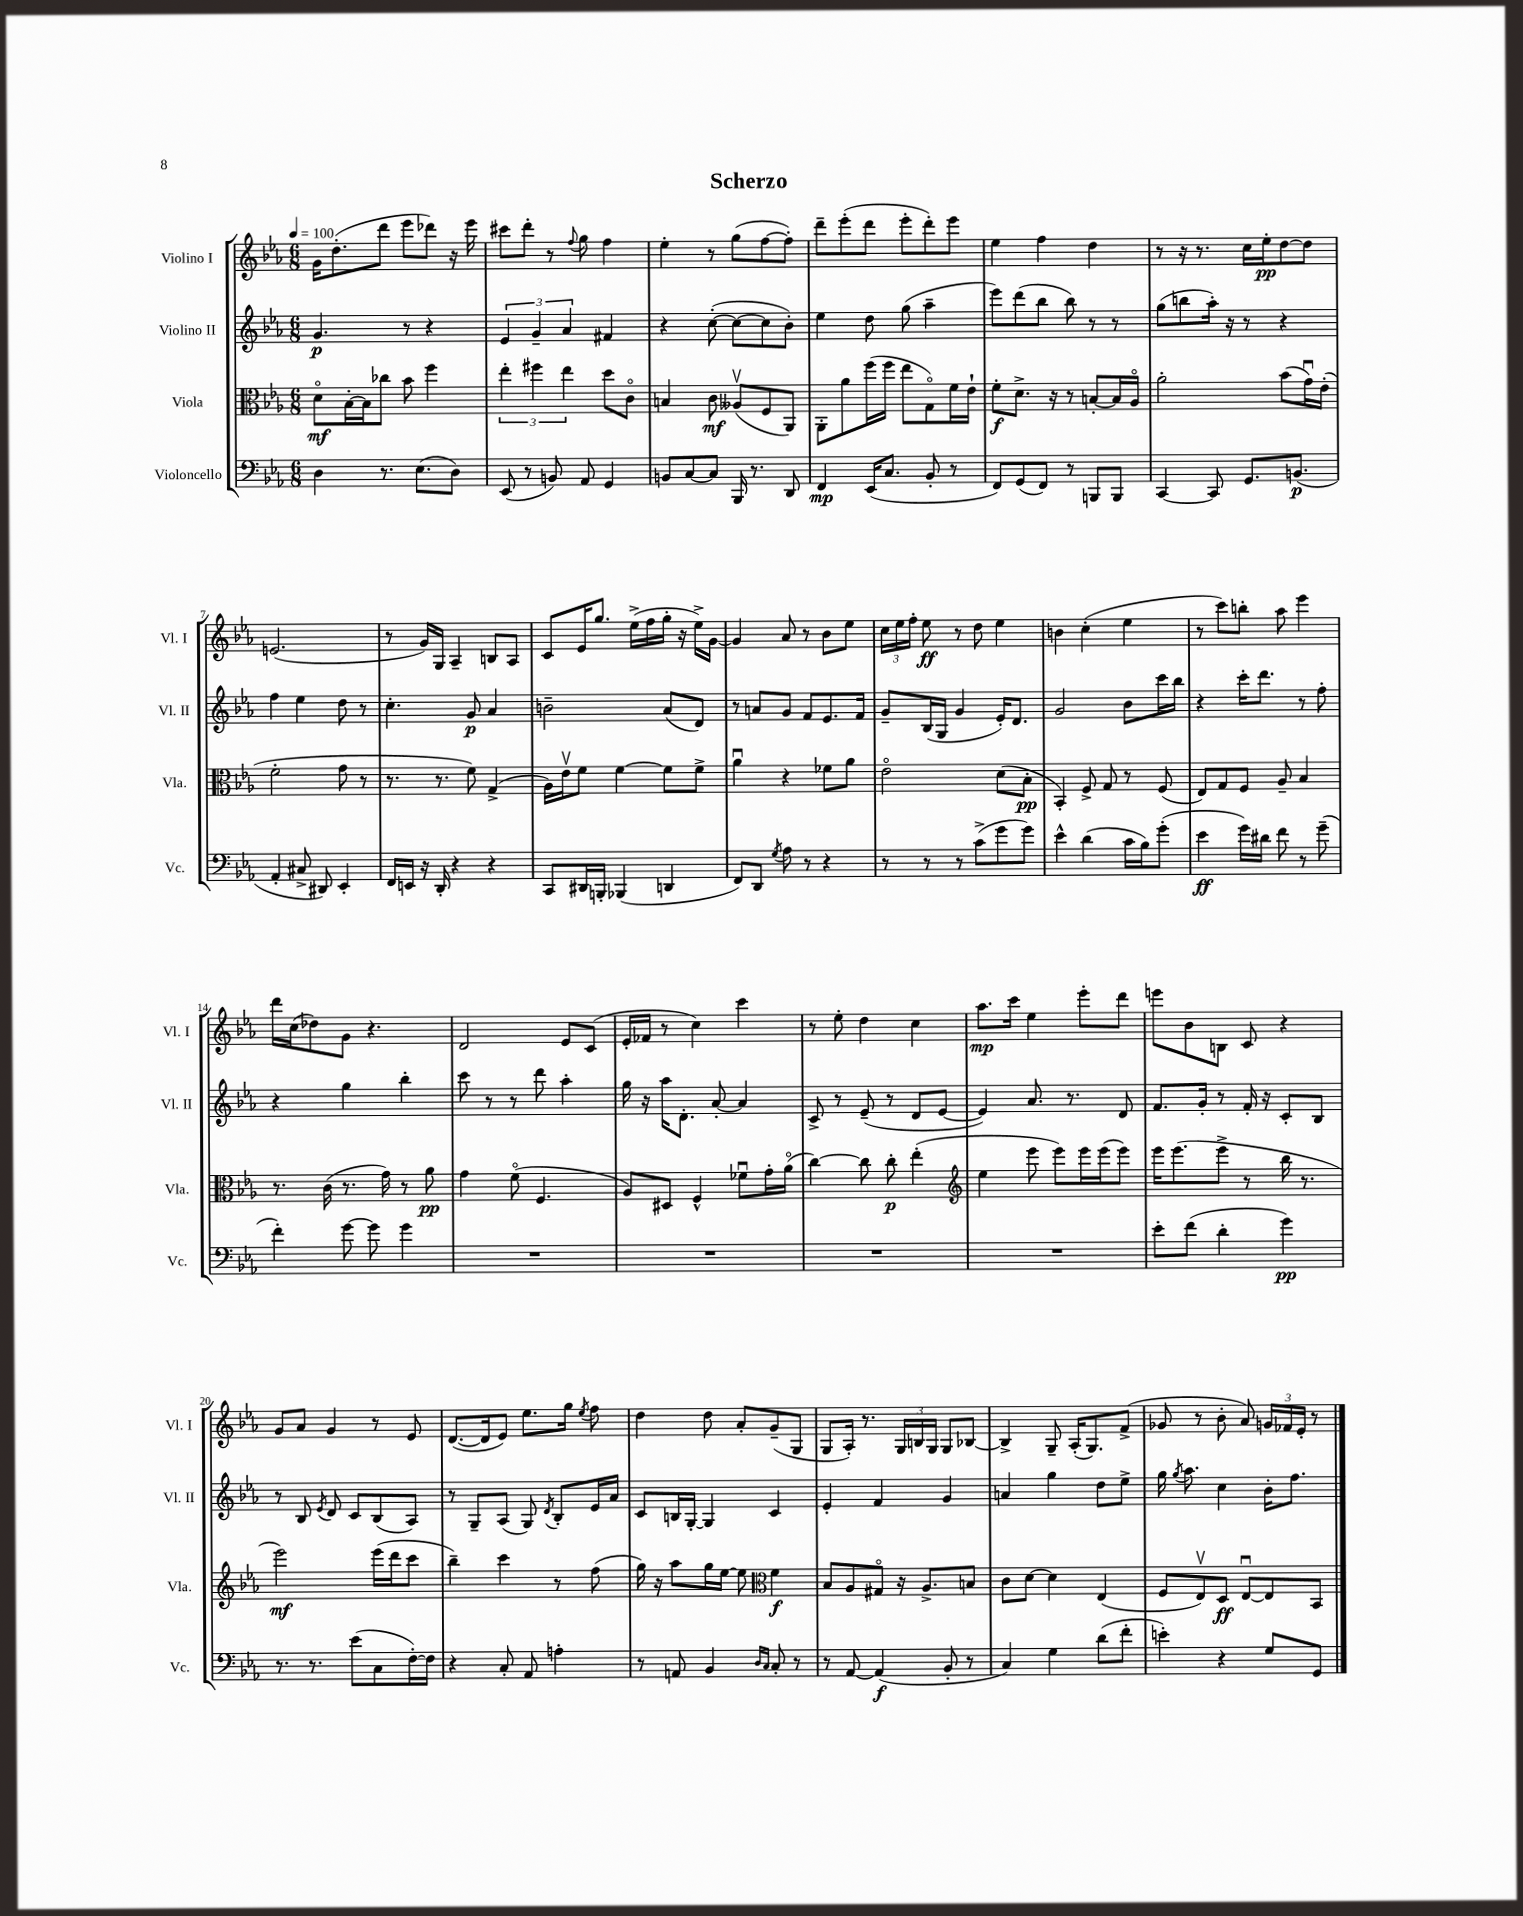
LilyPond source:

\header { title = "Scherzo" }
<<
\new StaffGroup <<
\new Staff = "s0" \with { instrumentName = "Violino I" shortInstrumentName = "Vl. I" } {
    \clef treble \key ees \major \numericTimeSignature \time 6/8 \tempo 4 = 100
    \autoBeamOff g'16[ d''8.-.( d'''8] ees'''8[ des'''8]) r16 ees'''16 |
    cis'''8[ d'''8]-. r8 \appoggiatura { f''8 } g''8 f''4 |
    ees''4-. r8 g''8[( f''8~ f''8]-.) |
    d'''8[-- ees'''8-.( d'''8] ees'''8[-. d'''8-.) ees'''8] |
    ees''4 f''4 d''4 |
    r8 r16 r8. c''16[ ees''16-.\pp d''8~ d''8] |
    e'2.( |
    r8 g'16[) g16] aes4-- b8[ aes8] |
    c'8[ ees'16 g''8.] ees''16[->( f''16 g''16]-. r16 ees''16[->) g'16]~ |
    g'4 aes'8 r8 bes'8[ ees''8] |
    \tuplet 3/2 { c''16[ ees''16 f''16]-. } ees''8\ff r8 d''8 ees''4 |
    b'4 c''4-.( ees''4 |
    r8 c'''8[) b''8]-. aes''8 ees'''4 |
    d'''16[ c''16( des''8) g'8] r4. |
    d'2 ees'8[ c'8]( |
    ees'16[-. fes'16] r8 c''4) c'''4 |
    r8 ees''8-. d''4 c''4 |
    aes''8.[\mp c'''16] ees''4 ees'''8[-. d'''8] |
    e'''8[ bes'8 b8] c'8 r4 |
    g'8[ aes'8] g'4 r8 ees'8 |
    d'8.[~( d'16 ees'8]) ees''8.[ g''16] \acciaccatura { ees''8 } f''8 |
    d''4 d''8 aes'8[-. g'8--( g8] |
    g8[ aes16]-.) r8. \tuplet 3/2 { g16[ b16 g16] } g8[ bes8]~ |
    bes4-> g8-- aes16[-.( g8.) f'8]->( |
    ges'8 r8 bes'8-. aes'8) \tuplet 3/2 { g'16[ fes'16 ees'16]-. } r8 \bar "|." |
}
\new Staff = "s1" \with { instrumentName = "Violino II" shortInstrumentName = "Vl. II" } {
    \clef treble \key ees \major \numericTimeSignature \time 6/8
    \autoBeamOff g'4.\p r8 r4 |
    \tuplet 3/2 { ees'4 g'4-- aes'4 } fis'4 |
    r4 c''8~-.( c''8[~ c''8 bes'8]-.) |
    ees''4 d''8 g''8( aes''4-- |
    ees'''8[) d'''8( bes''8] bes''8) r8 r8 |
    g''8[( b''8 aes''16]-.) r16 r8 r4 |
    f''4 ees''4 d''8 r8 |
    c''4.-. g'8\p aes'4 |
    b'2-- aes'8[( d'8]) |
    r8 a'8[ g'8] f'8[ ees'8. f'16] |
    g'8[-- bes16( g16] g'4 ees'16[-.) d'8.] |
    g'2 bes'8[ c'''16 bes''16] |
    r4 c'''16[-. d'''8.] r8 f''8-. |
    r4 g''4 bes''4-. |
    c'''8 r8 r8 d'''8 aes''4-. |
    g''16 r16 aes''16[ d'8.]-. aes'8~-. aes'4 |
    c'8-> r8 ees'8--( r8 d'8[ ees'8]~ |
    ees'4) aes'8. r8. d'8 |
    f'8.[ g'16]-. r8 f'16-. r16 c'8[-. bes8] |
    r8 bes8 \acciaccatura { ees'8 } d'8 c'8[ bes8( aes8]) |
    r8 g8[-- aes8]( g8) \acciaccatura { d'8 } bes8[-. ees'16 aes'16] |
    c'8[ b16 g16]~-. g4 c'4 |
    ees'4-. f'4 g'4 |
    a'4 g''4 d''8[ ees''8]-> |
    g''16 \acciaccatura { g''8 } aes''8. c''4 bes'16[-. f''8.] \bar "|." |
}
\new Staff = "s2" \with { instrumentName = "Viola" shortInstrumentName = "Vla." } {
    \clef alto \key ees \major \numericTimeSignature \time 6/8
    \autoBeamOff d'8[\flageolet\mf bes16~-. bes16 ces''8] bes'8 f''4 |
    \tuplet 3/2 { ees''4-. fis''4 ees''4 } d''8[ c'8]\flageolet |
    b4 c'8\mf aeses8[\upbow( f8 aes,8]) |
    aes,8[-. aes'8 f''16( f''16] ees''8[ g8\flageolet) f'16 ees'16]-! |
    f'8[-.\f d'8.]-> r16 r8 b8[~-. b16 aes16]\flageolet |
    aes'2-. bes'8[( g'16\downbow) ees'16]-.( |
    f'2-. g'8 r8 |
    r8. r8. f'8) g4->( |
    aes16[) ees'16\upbow f'8] f'4~ f'8[ f'8]-> |
    aes'4\downbow r4 fes'8[ aes'8] |
    ees'2\flageolet d'8[( bes8]-.\pp |
    bes,4-.) f8-> g8 r8 f8( |
    ees8[) g8 f8] aes8-- bes4 |
    r8. c'16( r8. g'16) r8 aes'8\pp |
    g'4 f'8\flageolet( f4. |
    aes8[) dis8] f4-^ fes'8[\downbow g'16-. aes'16]\flageolet( |
    c''4~) c''8 c''8-.\p ees''4-.( |
    \clef treble ees''4 ees'''8 ees'''8[) ees'''16 ees'''16( ees'''8]) |
    ees'''16[ ees'''8.( ees'''8]-> r8 bes''16 r8. |
    ees'''2\mf) ees'''16[( d'''16 c'''8] |
    bes''4--) c'''4 r8 f''8( |
    g''16) r16 aes''8[ g''16 ees''16]~ ees''8 \clef alto f'4\f |
    bes8[ aes8 gis8]\flageolet r16 aes8.[-> b8] |
    c'8[ d'8]~ d'4 ees4( |
    f8[ ees8\upbow) d8]\ff ees8[~\downbow ees8 bes,8] \bar "|." |
}
\new Staff = "s3" \with { instrumentName = "Violoncello" shortInstrumentName = "Vc." } {
    \clef bass \key ees \major \numericTimeSignature \time 6/8
    \autoBeamOff d4 r8. ees8.[( d8]) |
    ees,8( r8 b,8) aes,8 g,4 |
    b,8[ c8~ c8] bes,,16 r8. d,8 |
    f,4\mp ees,16[( c8.] bes,8-. r8 |
    f,8[) g,8( f,8]) r8 b,,8[ b,,8] |
    c,4~ c,8 g,8.[ b,8.]\p( |
    aes,4-. cis8-> dis,8) ees,4-. |
    f,16[ e,16] r16 d,16-. r4 r4 |
    c,8[ dis,16 b,,16]-. bes,,4( d,4 |
    f,8[) d,8] \acciaccatura { g8 } aes8 r8 r4 |
    r8 r8 r8 c'8[->( g'8 g'8]) |
    ees'4-^ d'4( c'16[ bes16) g'8]-.( |
    ees'4\ff g'16[) dis'16] f'8 r8 g'8--( |
    f'4-.) g'8~ g'8 g'4 |
    R2. |
    R2. |
    R2. |
    R2. |
    ees'8[-. f'8]( d'4-. g'4\pp) |
    r8. r8. ees'8[( c8 f16~-.) f16] |
    r4 c8-. aes,8 a4-. |
    r8 a,8 bes,4 \grace { d16[ c16] } c8-. r8 |
    r8 aes,8~ aes,4\f( bes,8-. r8 |
    c4) g4 d'8[( f'8]-. |
    e'4-.) r4 g8[ g,8] \bar "|." |
}
>>
>>
